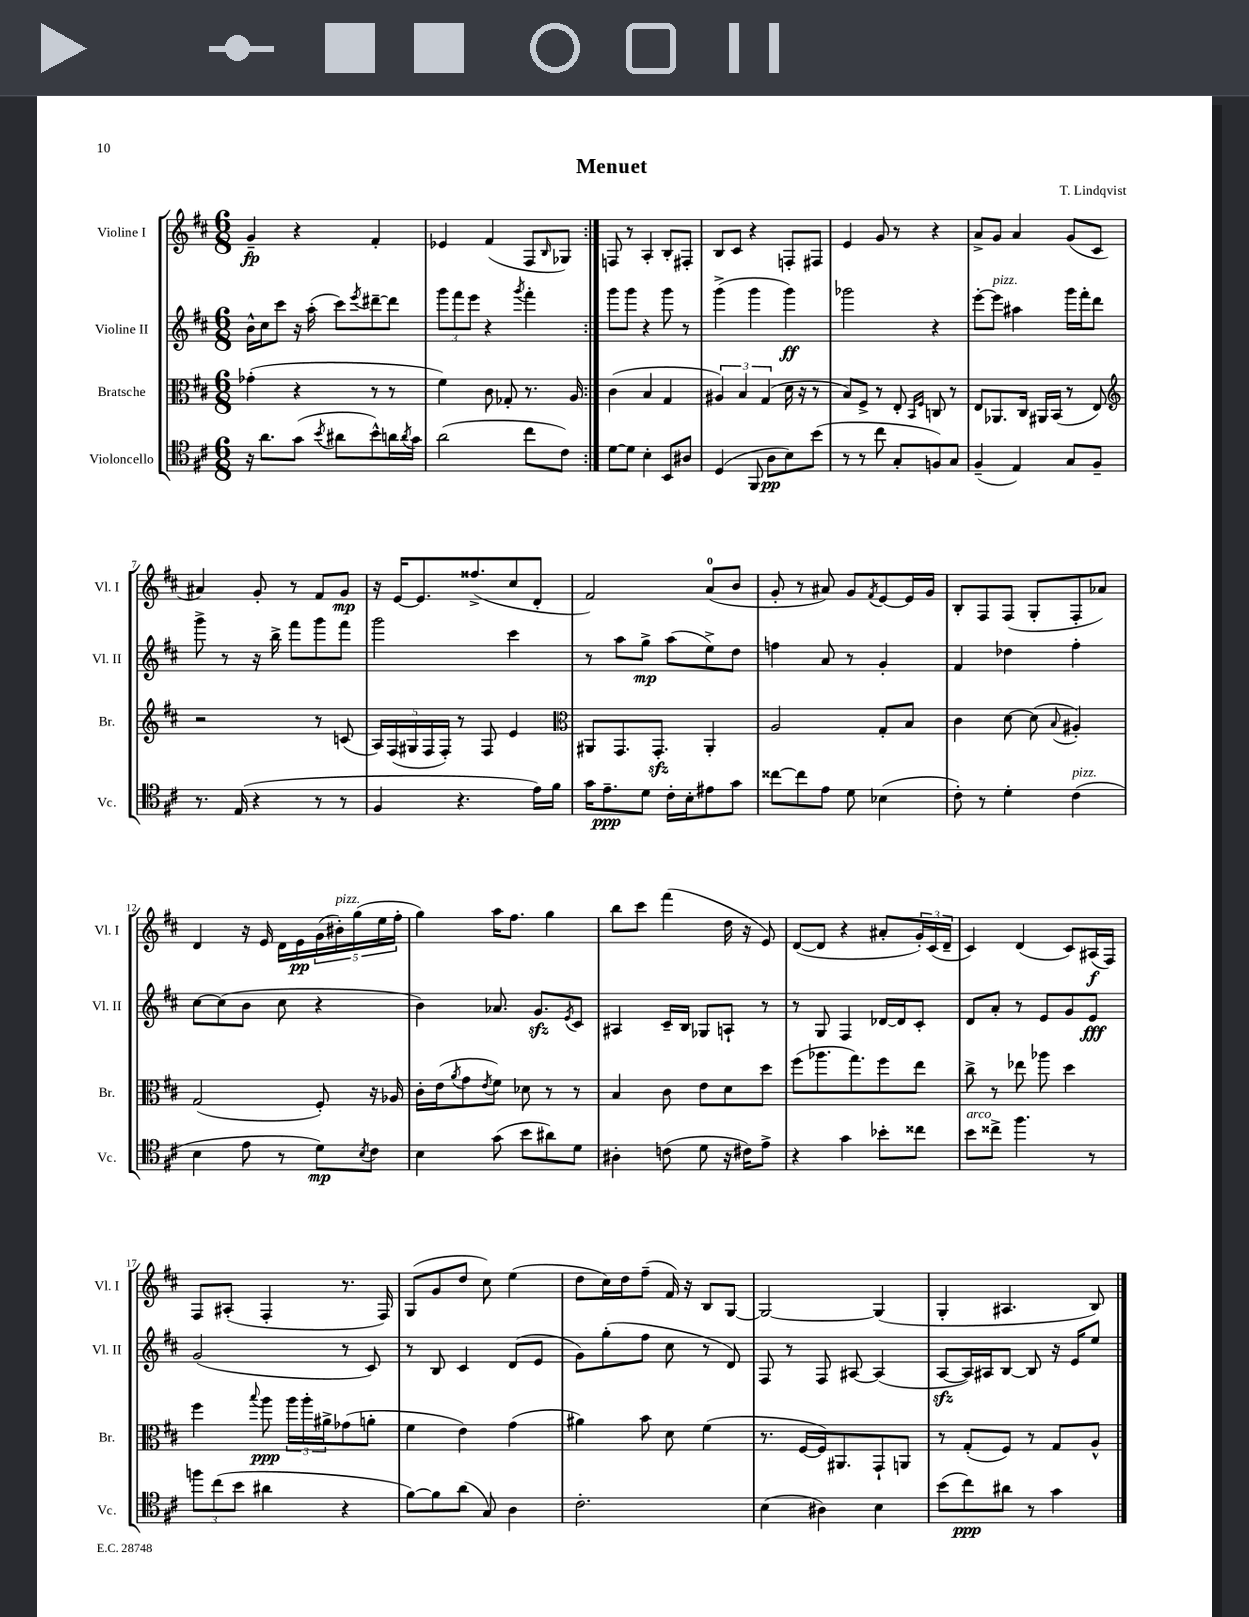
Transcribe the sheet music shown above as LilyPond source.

\header { title = "Menuet" composer = "T. Lindqvist" }
<<
\new StaffGroup <<
\new Staff = "s0" \with { instrumentName = "Violine I" shortInstrumentName = "Vl. I" } {
    \clef treble \key d \major \numericTimeSignature \time 6/8
    \repeat volta 2 { g'4--\fp r4 fis'4-. |
    ees'4 fis'4( fis8 \grace { b16 } ges8) | }
    f8 r8 a4-. b8-. fis8-. |
    b8 cis'8 r4 f8-. fis8 |
    e'4 g'8 r8 r4 |
    a'8-> g'8 a'4 g'8( cis'8 |
    ais'4) g'8-. r8 fis'8 g'8\mp |
    r16 e'16~ e'8. fisis''8.->( cis''8 d'8-. |
    fis'2) a'8-0( b'8 |
    g'8-. r8 ais'8) g'8 \acciaccatura { fis'8 } e'8~ e'16 g'16 |
    b8-. fis8 fis8( g8-. fis8-. aes'8) |
    d'4 r16 e'16 d'16 e'16\pp \tuplet 5/4 { g'16( bis'16-.^\markup { \italic "pizz." }) g''16( e''16 fis''16-. } |
    g''4) a''16 fis''8. g''4 |
    b''8 cis'''8 fis'''4( d''16 r16 e'8) |
    d'8~( d'8 r4 ais'8-. \tuplet 3/2 { g'16-.) cis'16( d'16-- } |
    cis'4) d'4( cis'8) ais16\f( fis16) |
    fis8 ais8-.( fis4-. r8. fis16) |
    g8( g'8 d''8 cis''8) e''4( |
    d''8 cis''16) d''16 fis''8--( fis'16) r16 b8 g8~ |
    g2~ g4( |
    g4-. ais4. b8) \bar "|." |
}
\new Staff = "s1" \with { instrumentName = "Violine II" shortInstrumentName = "Vl. II" } {
    \clef treble \key d \major \numericTimeSignature \time 6/8
    \repeat volta 2 { b'16-^ cis''16 cis'''8 r16 a''16-.( cis'''8) \acciaccatura { e'''8 } dis'''8~-- dis'''8 |
    \tuplet 3/2 { g'''8 fis'''8 e'''8 } r4 \acciaccatura { g'''8 } fis'''4-. | }
    g'''8 g'''8 r4 g'''8 r8 |
    g'''4->( g'''4 g'''4\ff) |
    ges'''2 r4 |
    e'''8~-. e'''8^\markup { \italic "pizz." } ais''4 g'''16 fis'''16-. d'''8 |
    g'''8-> r8 r16 b''16-> fis'''8 g'''8 fis'''8 |
    g'''2 cis'''4 |
    r8 a''8 g''8->\mp a''8( e''8->) d''8 |
    f''4 a'8 r8 g'4-. |
    fis'4 des''4 fis''4-. |
    cis''8~ cis''8( b'8 cis''8 r4 |
    b'4) aes'8. g'8.\sfz \acciaccatura { e'8 } cis'8 |
    ais4 cis'16-- b16 ges8 a8-! r8 |
    r8 g8 fis4 des'16~ des'16 cis'8-. |
    d'8 a'8-. r8 e'8 g'8 e'8\fff |
    g'2( r8 cis'8) |
    r8 b8 cis'4 d'8( e'8 |
    g'8) g''8-.( fis''8 cis''8 r8 d'8) |
    fis8 r8 fis8 ais8~ ais4( |
    a8~\sfz a16) ais16 b8~ b8 r16 e'16 e''8 \bar "|." |
}
\new Staff = "s2" \with { instrumentName = "Bratsche" shortInstrumentName = "Br." } {
    \clef alto \key d \major \numericTimeSignature \time 6/8
    \repeat volta 2 { ges'4-.( r4 r8 r8 |
    fis'4) cis'8 ges8-. r8. a16 | }
    cis'4( b4 g4 |
    \tuplet 3/2 { ais4) b4 g4( } d'16 r16 r8 |
    b8) fis8-> r8 e8-. \grace { b,16 fis16 } c8 r8 |
    e8 aes,8. cis16 ais,16 b,16( r8 e8) |
    \clef treble r2 r8 c'8( |
    \tuplet 5/4 { a16) fis16( gis16 fis16 fis16-.) } r8 fis8 e'4 |
    \clef alto ais,8 g,8. g,8.-.\sfz ais,4-. |
    a2 g8-. b8 |
    cis'4 d'8~ d'8( \appoggiatura { b8 } ais4-.) |
    g2( fis8-.) r16 aes16 |
    cis'16-. e'16( \acciaccatura { a'8 } g'8 \acciaccatura { e'8 } fis'8) des'8 r8 r8 |
    b4 cis'8 e'8 d'8 d''8 |
    fis''8( aes''8. g''8.) fis''8 e''8 |
    cis''8-> r8 ees''8 aes''8 d''4 |
    fis''4 \appoggiatura { b''8 } a''8\ppp \tuplet 3/2 { a''16 a''16-. ais'16-> } ges'8( a'8-. |
    fis'4 e'4) g'4( |
    ais'4) b'8 d'8 fis'4( |
    r8. fis16~ fis16) ais,8. g,8-! a,8 |
    r8 g8-.( fis8) r8 g8 a8-^ \bar "|." |
}
\new Staff = "s3" \with { instrumentName = "Violoncello" shortInstrumentName = "Vc." } {
    \clef tenor \key d \major \numericTimeSignature \time 6/8
    \repeat volta 2 { r16 a'8. g'8( \acciaccatura { b'8 } ais'8 b'8-^) a'16 \acciaccatura { a'8 } g'16 |
    a'2( cis''8 cis'8) | }
    d'8~ d'8 b4-. b,8 ais8 |
    d4( fis,8 a8\pp b8) b'8( |
    r8 r8 cis''8 g8-. f8) g8 |
    fis4--( e4) g8 fis8-- |
    r8. e16( r4 r8 r8 |
    fis4 r4. e'16) fis'16 |
    g'16 e'8.--\ppp d'8 cis'16-. b16-. eis'8 g'8 |
    cisis''8~ cisis''8 e'8 d'8 bes4( |
    cis'8-.) r8 d'4-. cis'4^\markup { \italic "pizz." }( |
    b4 e'8 r8 d'8\mp) \acciaccatura { b8 } cis'8 |
    b4 g'8( b'8 ais'8) d'8 |
    ais4-. c'8( d'8 r16 cis'16) e'8-> |
    r4 g'4 bes'8-. cisis''8 |
    b'8^\markup { \italic "arco" } cisis''8-> fis''4. r8 |
    \tuplet 3/2 { f''8 cis''8( b'8 } ais'4 r4 |
    fis'8~) fis'8 a'8( g8) a4 |
    cis'2.-. |
    b4( ais4) b4 |
    b'8( cis''8\ppp) ais'8 r8 g'4 \bar "|." |
}
>>
>>
